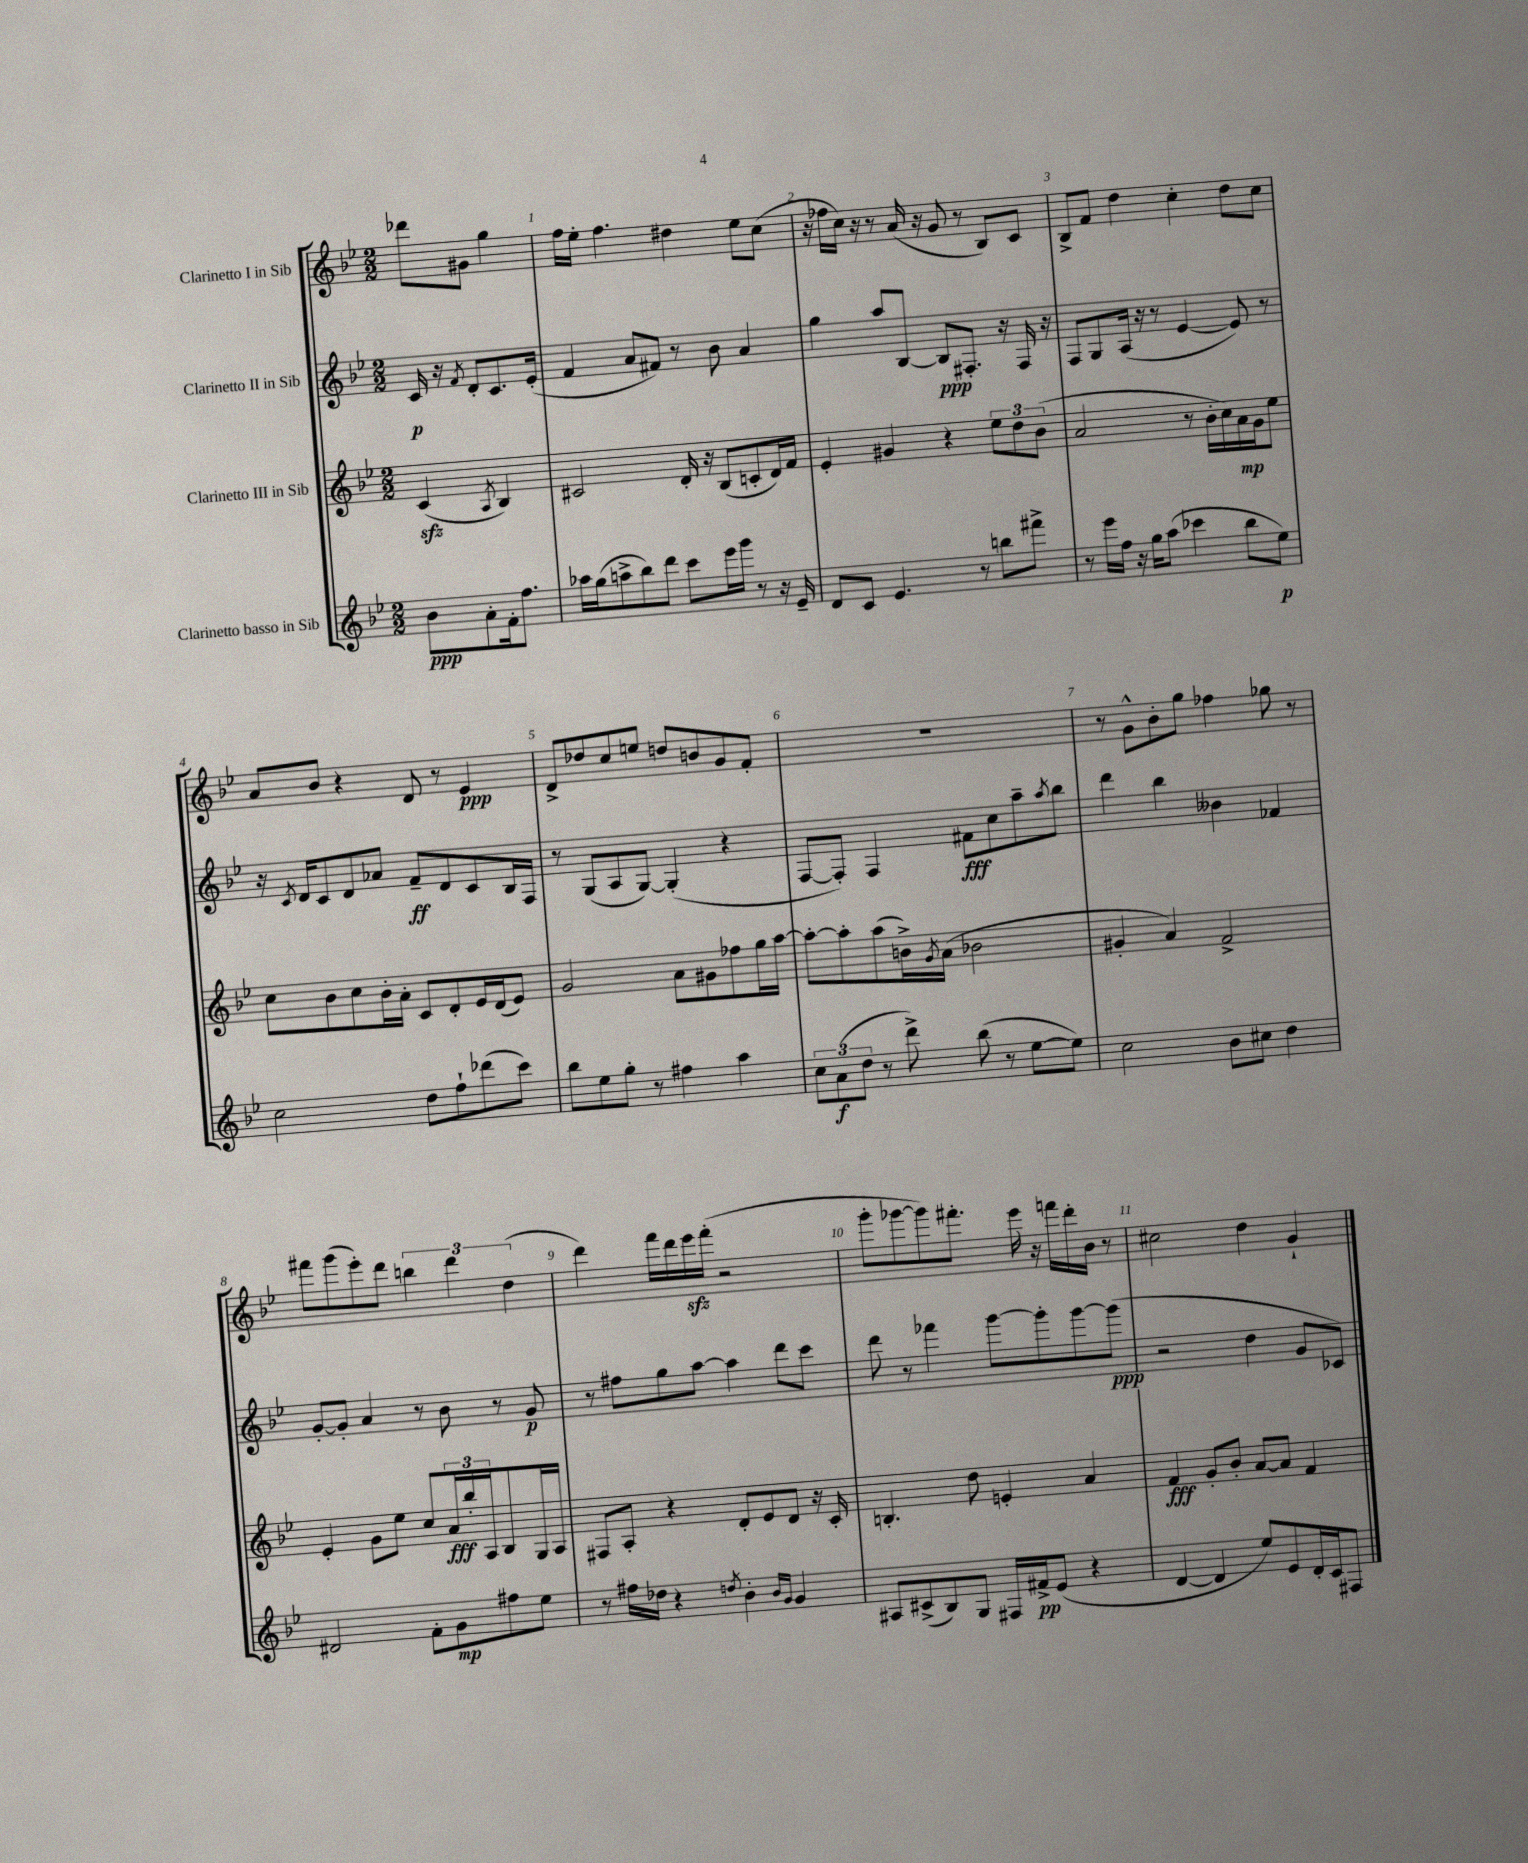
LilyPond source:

<<
\new StaffGroup <<
\new Staff = "s0" \with { instrumentName = "Clarinetto I in Sib" } {
    \clef treble \key bes \major \numericTimeSignature \time 2/2 \partial 2
    des'''8 gis'8 g''4 |
    f''16 ees''16-. f''4. dis''4 ees''8 c''8( |
    r16 fes''16 c''16) r16 r8 a'16( r16 g'8 r8 bes8) c'8 |
    bes8-> f'8 d''4 c''4-. d''8 c''8 |
    a'8 bes'8 r4 d'8 r8 ees'4\ppp |
    d'8-> des''8 c''8 e''8 d''8 b'8 g'8 f'8-. |
    R1 |
    r8 g'8-^ bes'8-. g''8 fes''4 ges''8 r8 |
    fis'''8 g'''8( ees'''8-.) d'''8 \tuplet 3/2 { b''4 d'''4 d''4( } |
    d'''4) f'''16 d'''16 ees'''16\sfz f'''16-.( r2 |
    g'''8-. ges'''8~ ges'''8) fis'''8.-. ees'''16 r16 f'''16 d'''16-. bes'16 r8 |
    cis''2 d''4 g'4-! \bar "|." |
}
\new Staff = "s1" \with { instrumentName = "Clarinetto II in Sib" } {
    \clef treble \key bes \major \numericTimeSignature \time 2/2 \partial 2
    c'16\p r16 \acciaccatura { f'8 } d'8-. c'8. ees'16-.( |
    f'4 a'8 fis'8) r8 bes'8 a'4 |
    g''4 a''8 bes8~ bes8\ppp fis8.-. r16 fis16 r16 |
    f8 g8 a16( r16 r8 ees'4~ ees'8) r8 |
    r16 \acciaccatura { c'8 } d'16 c'8 d'8 aes'8 f'8--\ff d'8 c'8 bes16 f16 |
    r8 g8( a8 g8~) g4-.( r4 |
    f8~ f8-.) f4 fis'8\fff c''8 a''8-- \acciaccatura { a''8 } bes''8 |
    d'''4 bes''4 beses'4 fes'4 |
    g'8~-. g'8-. a'4 r8 bes'8 r8 g'8\p |
    r8 fis''8 g''8 a''8~ a''4 d'''8 c'''8 |
    d'''8 r8 fes'''4 g'''8~ g'''8-. g'''8~ g'''8\ppp( |
    r2 d''4 g'8 ces'8) \bar "|." |
}
\new Staff = "s2" \with { instrumentName = "Clarinetto III in Sib" } {
    \clef treble \key bes \major \numericTimeSignature \time 2/2 \partial 2
    c'4\sfz( \acciaccatura { a8 } bes4) |
    cis'2 d'16-. r16 bes8( c'8-. d'16) f'16 |
    ees'4-. gis'4 r4 \tuplet 3/2 { ees''8 d''8 bes'8( } |
    a'2 r8 bes'16-. c''16) a'16\mp g'16 ees''8 |
    c''8 bes'8 c''8 bes'16-. a'16-. c'8 d'8-. ees'16 d'16( ees'8) |
    g'2 a'8 gis'8 fes''8 g''16 a''16~ |
    a''8~-. a''8-. a''8( b'16->) \acciaccatura { g'8 } a'16( bes'2 |
    gis'4-. a'4) f'2-> |
    ees'4-. g'8 ees''8 c''8 \tuplet 3/2 { a'16\fff bes''16-. a16 } bes8 g16 a16 |
    fis8 a8-. r4 d'8-. ees'8 d'8 r16 c'16-. |
    b4.-. d''8 e'4-. a'4 |
    f'4\fff g'8-. bes'8-. a'8~ a'8 f'4 \bar "|." |
}
\new Staff = "s3" \with { instrumentName = "Clarinetto basso in Sib" } {
    \clef treble \key bes \major \numericTimeSignature \time 2/2 \partial 2
    bes'8\ppp a'8-. f'16-. f''8. |
    aes''16 g''16( a''8-> bes''8) d'''8 c'''8 ees'''16 g'''16 r8 r16 ees'16-- |
    d'8 c'8 ees'4. r8 b''8 fis'''8-> |
    r8 ees'''16 f''16 r16 g''16 a''8( ces'''4 bes''8 ees''8\p) |
    c''2 d''8 f''8-! des'''8( c'''8) |
    bes''8 ees''8 g''8-. r8 fis''4 a''4 |
    \tuplet 3/2 { c''8 a'8\f( d''8 } r8 d'''8->) bes''8( r8 ees''8~ ees''8) |
    c''2 bes'8 cis''8 d''4 |
    dis'2 f'8-. g'8\mp fis''8 ees''8 |
    r8 fis''16 des''16 r4 \acciaccatura { d''8 } bes'4-. \grace { bes'16 g'16 } g'4 |
    ais8 cis'8->( bes8) g8 fis16 fis'16->\pp ees'8( r4 |
    d'4~ d'4 ees''8) ees'8 d'16-. c'16 fis8 \bar "|." |
}
>>
>>
\layout { \context { \Score \override BarNumber.break-visibility = ##(#f #t #t) barNumberVisibility = #all-bar-numbers-visible } }
